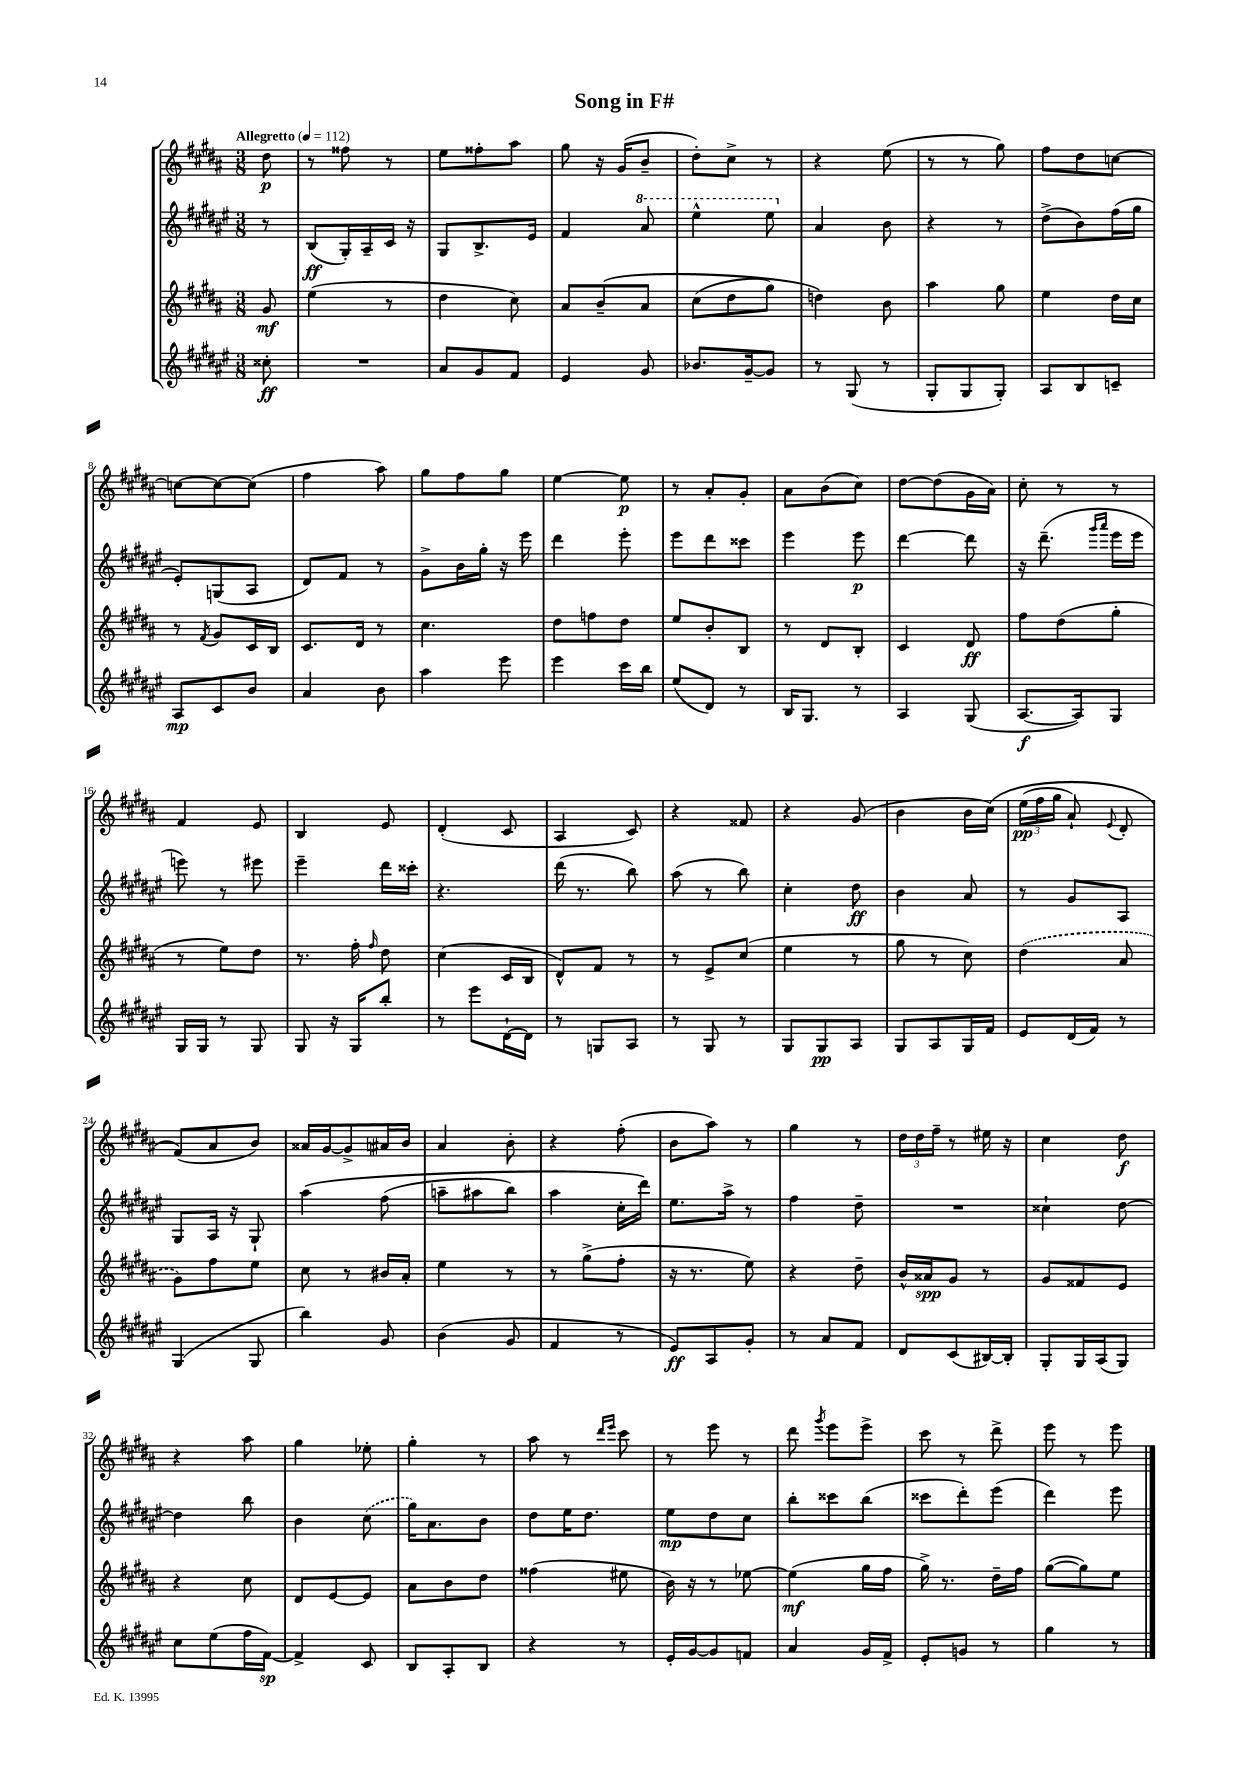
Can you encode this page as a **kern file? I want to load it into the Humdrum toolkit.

**kern	**kern	**kern	**kern
*staff4	*staff3	*staff2	*staff1
*clefG2	*clefG2	*clefG2	*clefG2
*k[f#c#g#d#a#e#]	*k[f#c#g#d#a#]	*k[f#c#g#d#a#e#]	*k[f#c#g#d#a#]
*M3/8	*M3/8	*M3/8	*M3/8
*MM112	*MM112	*MM112	*MM112
8cc##'	8g#	8r	8dd#
=	=	=	=
4.r	(4ee	(8B	8r
.	.	16G#')	8ff##
.	.	16A#~	.
.	8r	16c#	8r
.	.	16r	.
=	=	=	=
8a#	4dd#	8G#	8ee
8g#	.	8.B^	8ff##'
8f#	8cc#)	.	8aa#
.	.	16e#	.
=	=	=	=
4e#	8a#	4f#	8gg#
.	&(8b~	.	16r
.	.	.	(16g#
8g#	8a#	8aa#	8b~
=	=	=	=
8.b-	(8cc#	4eee#^^	8dd#')
.	8dd#	.	8cc#^
[16g#~	.	.	.
8g#]	8gg#)	8eee#	8r
=	=	=	=
8r	4dd&)	4a#	4r
(8G#	.	.	.
8r	8b	8b	(8ee
=	=	=	=
8G#'	4aa#	4r	8r
8G#	.	.	8r
8G#')	8gg#	8r	8gg#)
=	=	=	=
8A#	4ee	(8dd#^	8ff#
8B	.	8b)	8dd#
8c~	16dd#	(16ff#	[8cc
.	16cc#	16gg#	.
=	=	=	=
8A#	8r	8e#')	8cc_
.	8qf#	.	.
8c#	8g#	(8G	8cc_
8b	16c#	8A#	(8cc]
.	16B	.	.
=	=	=	=
4a#	8.c#	8d#)	4ff#
.	.	8f#	.
.	16d#	.	.
8b	8r	8r	8aa#)
=	=	=	=
4aa#	4.cc#	8g#^	8gg#
.	.	16b	8ff#
.	.	16gg#'	.
8eee#	.	16r	8gg#
.	.	16eee#	.
=	=	=	=
4eee#	8dd#	4ddd#	[4ee
.	8ff	.	.
16ccc#	8dd#	8eee#'	8ee]
16bb	.	.	.
=	=	=	=
(8ee#	8ee	8eee#	8r
8d#)	8b'	8ddd#	8a#'
8r	8B	8ccc##	8g#'
=	=	=	=
16B	8r	4eee#	8a#
8.G#	.	.	.
.	8d#	.	(8b
8r	8B'	8eee#	8cc#)
=	=	=	=
4A#	4c#	[4ddd#	[8dd#
.	.	.	(8dd#]
(8G#	8d#	8ddd#]	16g#
.	.	.	16a#)
=	=	=	=
[8.A#	8ff#	16r	8cc#'
.	.	(8.ddd#~	.
.	(8dd#	.	8r
16A#])	.	.	.
.	.	16qqggg#	.
.	.	16qqaaa#	.
8G#	8gg#'	16eee#	8r
.	.	16eee#	.
=	=	=	=
16G#	8r	8eee)	4f#
16G#	.	.	.
8r	8ee)	8r	.
8G#	8dd#	8eee#	8e
=	=	=	=
8G#	8.r	4eee#~	4B
16r	.	.	.
16G#	16ff#'	.	.
.	16qqff#	.	.
8bb'	8dd#	16ddd#	8e
.	.	16ccc##'	.
=	=	=	=
8r	(4cc#	4.r	(4d#'
8eee#	.	.	.
[16d#`	16c#	.	8c#
16d#]	16B	.	.
=	=	=	=
8r	8d#^^)	(16ddd#	4A#
.	.	8.r	.
8G	8f#	.	.
8A#	8r	8bb)	8c#)
=	=	=	=
8r	8r	(8aa#	4r
8G#	8e^	8r	.
8r	(8cc#	8bb)	8f##
=	=	=	=
8G#	4ee	4cc#'	4r
8G#	.	.	.
8A#	8r	8dd#	(8g#
=	=	=	=
8G#	8gg#	4b	4b
8A#	8r	.	.
16G#	8cc#)	8a#	16b
16f#	.	.	&(16cc#)
=	=	=	=
8e#	(4dd#	8r	(24ee
.	.	.	24ff#
.	.	.	24gg#
(16d#	.	8g#	8a#`)
16f#)	.	.	.
.	.	.	8qqe
8r	8a#	8A#	8d#'
=	=	=	=
(4G#	8g#)	8G#	(8f#&)
.	8ff#	16A#	8a#
.	.	16r	.
8G#	8ee	8G#`	8b)
=	=	=	=
4bb)	8cc#	&(4aa#	16a##
.	.	.	[16g#
.	8r	.	8g#^]
8g#	16b#	(8ff#	16a#
.	16a#'	.	16b
=	=	=	=
(4b	4ee	8aa~	4a#
.	.	8aa#	.
8g#	8r	8bb)	8b'
=	=	=	=
4f#	8r	4aa#	4r
.	(8gg#^	.	.
8r	8ff#'	16cc#'	(8ff#'
.	.	16ddd#&)	.
=	=	=	=
8e#)	16r	8.ee#	8b
.	8.r	.	.
8A#	.	.	8aa#)
.	.	16aa#^	.
8g#'	8ee)	8r	8r
=	=	=	=
8r	4r	4ff#	4gg#
8a#	.	.	.
8f#	8dd#~	8dd#~	8r
=	=	=	=
8d#	16b^^	4.r	24dd#
.	.	.	24dd#
.	16a##	.	.
.	.	.	24ff#~
(8c#	8g#	.	8r
[16B#)	8r	.	16ee#
16B#']	.	.	16r
=	=	=	=
8G#'	8g#	4cc##`	4cc#
16G#	8f##	.	.
(16A#	.	.	.
8G#)	8e	[8dd#	8dd#
=	=	=	=
8cc#	4r	4dd#]	4r
(8ee#	.	.	.
16ff#	8cc#	8bb	8aa#
[16f#)	.	.	.
=	=	=	=
4f#^]	8d#	4b	4gg#
.	[8e	.	.
8c#	8e]	(8cc#	8ee-'
=	=	=	=
8B	8a#	16gg#)	4gg#'
.	.	8.a#	.
8A#'	8b	.	.
8B	8dd#	8b	8r
=	=	=	=
4r	(4ff##	8dd#	8aa#
.	.	16ee#	8r
.	.	8.dd#	.
.	.	.	16qqddd#
.	.	.	16qqeee
8r	8ee#	.	8ccc#
=	=	=	=
16e#'	16b)	8ee#	8r
[16g#	16r	.	.
8g#]	8r	8dd#	8eee
8f	[8ee-	8cc#	8r
=	=	=	=
4a#	(4ee-]	8bb'	8ddd#
.	.	.	8qggg#
.	.	8ccc##	8eee
16g#	16gg#	(8bb	8eee^
16f#^	16ff#	.	.
=	=	=	=
8e#'	16gg#^)	8ccc##	8ccc#
.	8.r	.	.
8g	.	8ddd#')	8r
8r	16dd#~	(8eee#	8ddd#^
.	16ff#	.	.
=	=	=	=
4gg#	([8gg#	4ddd#)	8eee
.	8gg#])	.	8r
8r	8ee	8eee#	8eee
==	==	==	==
*-	*-	*-	*-
